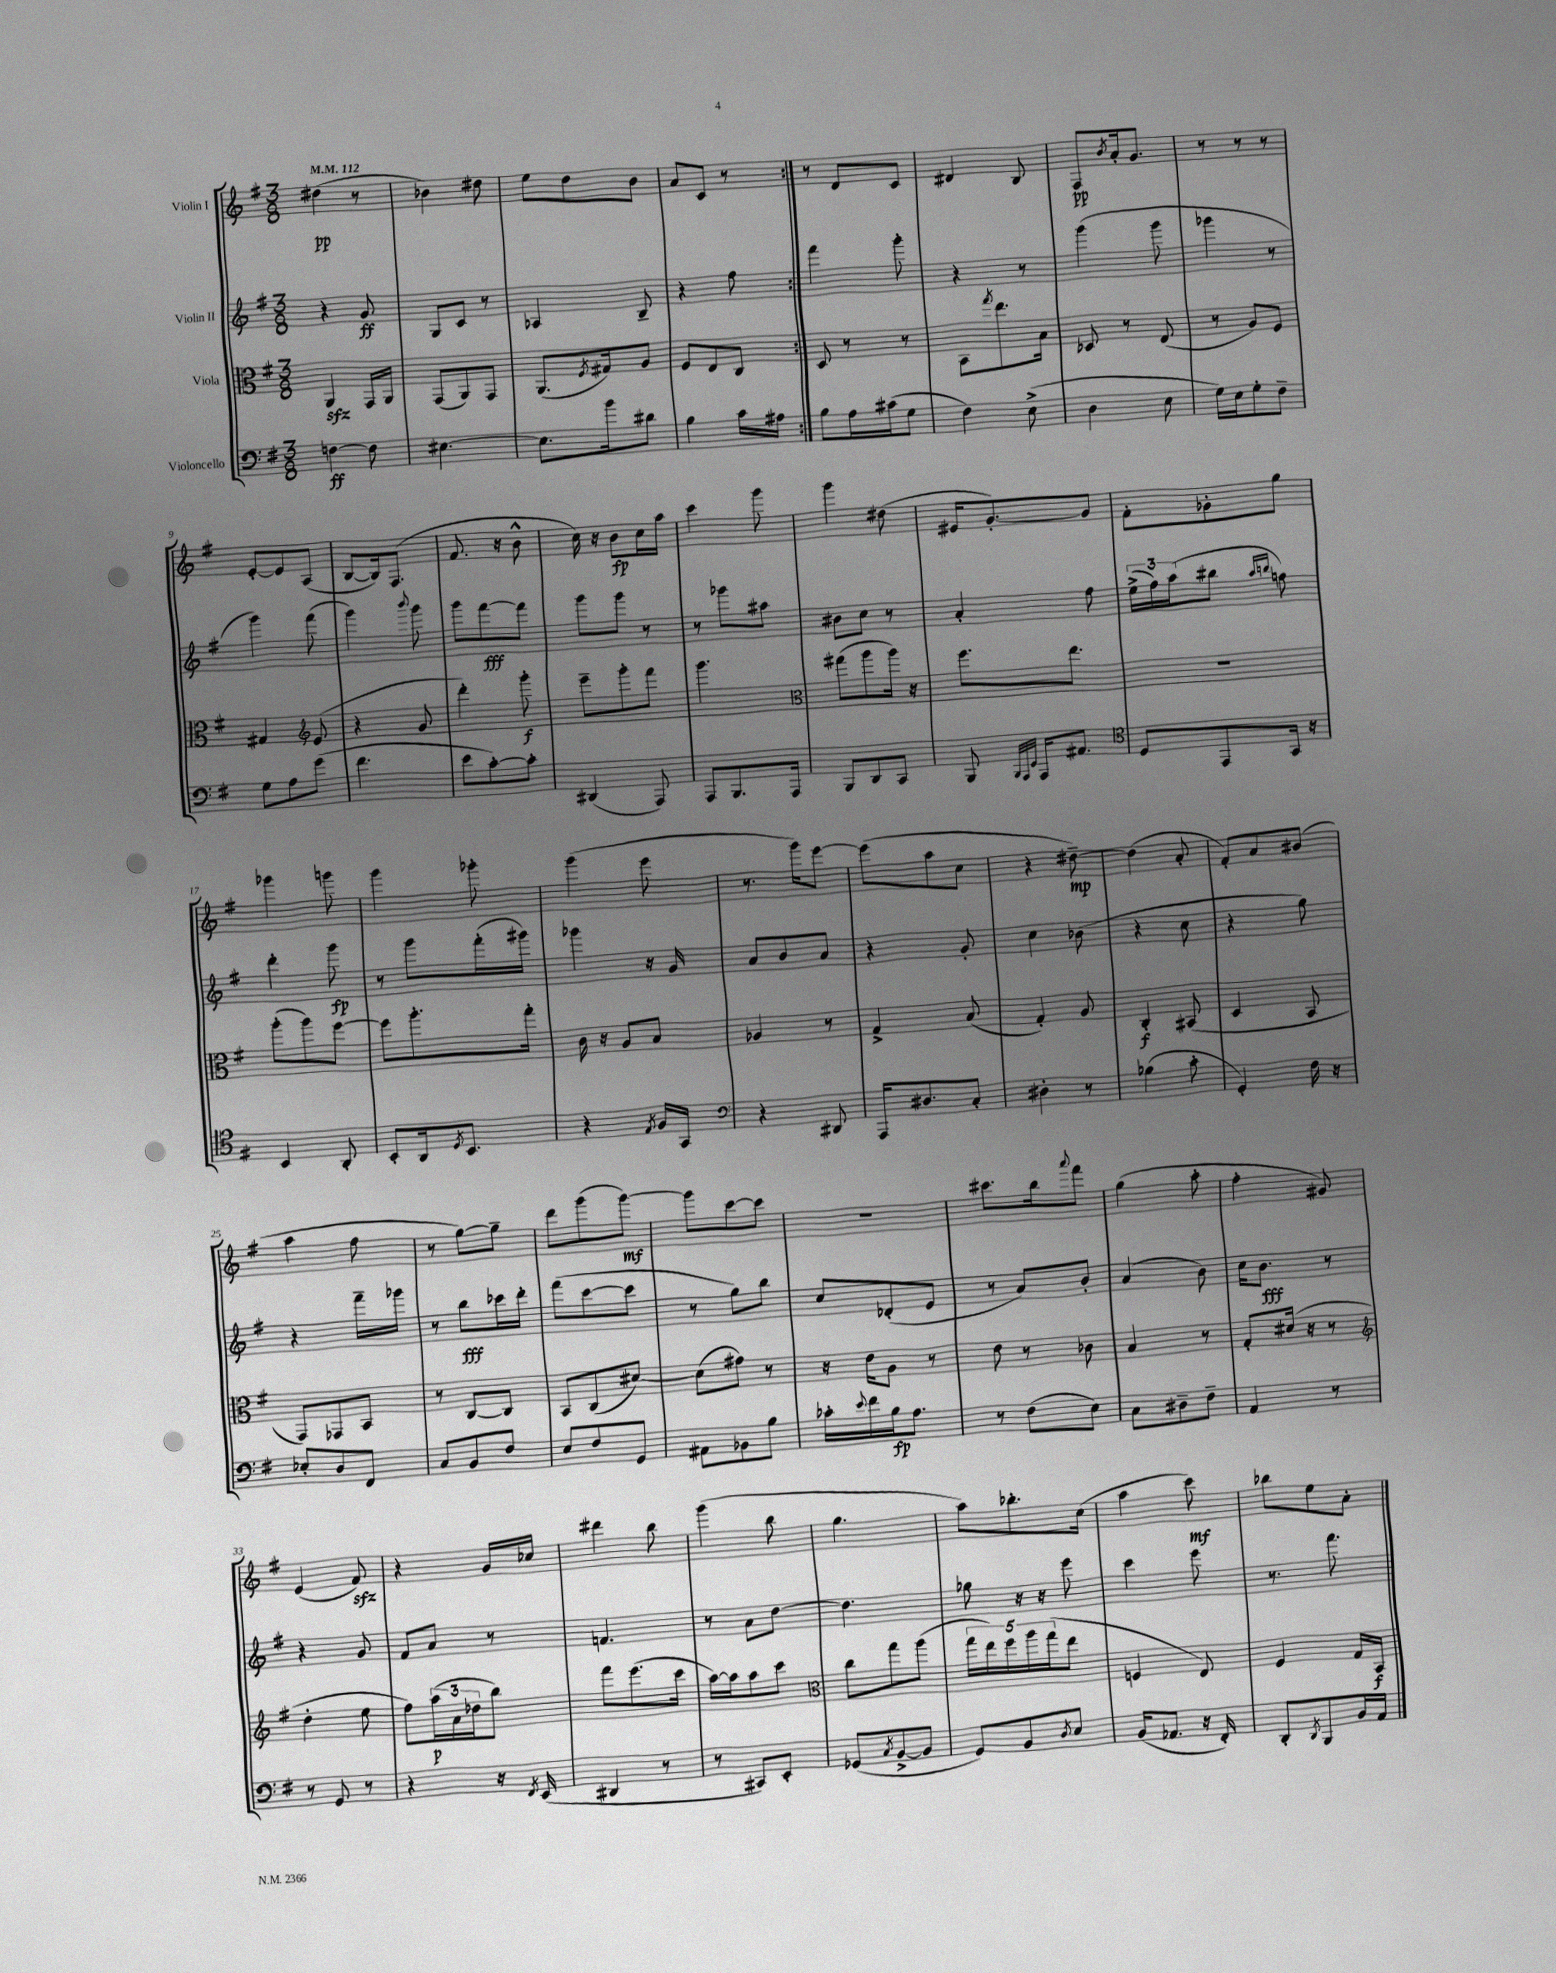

**kern	**kern	**kern	**kern
*staff4	*staff3	*staff2	*staff1
*clefF4	*clefC3	*clefG2	*clefG2
*k[f#]	*k[f#]	*k[f#]	*k[f#]
*M3/8	*M3/8	*M3/8	*M3/8
*MM112	*MM112	*MM112	*MM112
[4F\	4AA/	4r	(4dd#\
8F\]	16GG/LL	8g/	8r
.	16AA/JJ	.	.
=	=	=	=
[4.E#\	(8GG/L	8G/L	4b-\)
.	8AA/)	8c/J	.
.	8GG/J	8r	8dd#\
=	=	=	=
8.E#\]L	(8.AA/L	4A-/	8ee\L
.	.	.	8dd\
.	8qF#/	.	.
16b\k	16G#/k)	.	.
8d#\J	8A/J	8B~/	8b\J
=	=	=	=
4B\	8F#/L	4r	8a/L
.	8E/	.	8c/J
16c\LL	8C/J	8ff#\	8r
16A#\JJ	.	.	.
=:|!	=:|!	=:|!	=:|!
8B\L	8D/	4fff#\	8r
16A\L	8r	.	8d/L
(16c#\J	.	.	.
8G\J	8r	8ggg'\	8c/J
=	=	=	=
4F#\)	8BB\L	4r	4d#/
.	8qgg/	.	.
.	8.ee\	.	.
(8E^\	.	8r	8B/
.	16B\Jk	.	.
=	=	=	=
4D\	8D-/	(4ggg\	8F#/L
.	.	.	8qb/
.	8r	.	16a'/k
.	.	.	8.g/J
8E\	(8E/	8ggg\	.
=	=	=	=
16G\LL)	8r	4ggg-\	8r
16E\J	.	.	.
8G'\	8A/L)	.	8r
8F#~\J	8F#/J	8r	8r
=	=	=	=
8G\L	4G#/	4ggg\)	[8e'/L
8A\	.	.	8e/]
*	*clefG2	*	*
(8g\J	(8e/	(8fff#\	(8A/J
=	=	=	=
4.f#\	4r	4ggg\)	[8B/L
.	.	.	16B/]k)
.	.	.	(8.F#/J
.	.	8qqbbb/	.
.	8g/	8ggg\	.
=	=	=	=
8e\L	4ddd'\)	8ggg\L	8.f#/
[8c'\)	.	[8fff#\	.
.	.	.	16r
8c'\]J	8ggg'\	8fff#\]J	8b^^\
=	=	=	=
(4DD#/	8eee~\L	8ggg\L	16cc\)
.	.	.	16r
.	8ggg'\	8ggg\J	8b\L
8AAA/)	8fff#\J	8r	16cc\L
.	.	.	16aa\JJ
=	=	=	=
8AAA/L	4.ggg\	8r	4ccc\
8.BBB/	.	8ggg-\L	.
.	.	8aa#\J	8ggg\
16AAA/Jk	.	.	.
=	=	=	=
*	*clefC3	*	*
8BBB/L	(8gg#\L	8b#\L	4ggg\
8DD/	8aa\	8cc\J	.
8CC/J	16aa\Jk)	8r	(8dd#\
.	16r	.	.
=	=	=	=
8BBB/	8.ff#\L	4a'/	16e#/LK
.	.	.	[8.g'/)
32qqBBB/LLL	.	.	.
32qqAAA/	.	.	.
32qqEE/JJJ	.	.	.
16AAA/LK	.	.	.
8.AA#/J	8.ee\J	.	.
.	.	8ff#\	8g/]J
=	=	=	=
*clefC4	*	*	*
8D/L	4.r	(24ee^\LL	8f#'\L
.	.	24ff#\)	.
.	.	(24aa\J	.
8EE/	.	8bb#\J	8g-'\
.	.	16qqaa/LL	.
.	.	16qqbb/JJ	.
16GG/Jk	.	8ff\)	8gg\J
16r	.	.	.
=	=	=	=
4BB/	(8aa'\L	4ddd'\	4ggg-\
.	8aa\)	.	.
8AA'/	[8ff#\J	8ggg\	8ggg\
=	=	=	=
8BB'/L	8ff#\]L	8r	4ggg\
16AA/k	8.aa'\	8ggg\L	.
8qD/	.	.	.
8.BB/J	.	.	.
.	.	(16fff#'\L	8ggg-'\
.	16gg'\Jk	16ggg#\JJ)	.
=	=	=	=
4r	16c\	4ggg-\	(4ggg\
.	16r	.	.
.	8A/L	.	.
8qE/	.	.	.
16F#/LL	8B/J	16r	8eee\
16GG/JJ	.	16g/	.
=	=	=	=
*clefF4	*	*	*
4r	4A-/	8a/L	8.r
.	.	8b/	.
.	.	.	16ggg\LK)
8DD#/	8r	8a/J	[8eee\J
=	=	=	=
16AAA/LK	4G^/	4r	(8eee\]L
8.D#/	.	.	.
.	.	.	8aa\
8C'/J	(8B/	8g'/	8cc\J
=	=	=	=
4D#'\	4G'/)	4cc\	4r
8r	8A/	(8b-\	[8dd#~\)
=	=	=	=
(4B-\	4C'/	4r	(4dd#\]
8c'\	(8BB#/	8cc\	8a'/
=	=	=	=
4GG'/)	4D/	4r	8f#'/L)
.	.	.	8a/
16F#\	8BB/	8gg\)	(8b#/J
16r	.	.	.
=	=	=	=
8E-'/L	8GG/L)	4r	4aa\
8D/	8GG-/	.	.
8FF#/J	8BB/J	16fff#~\LL	8ff#\
.	.	16ggg-\JJ	.
=	=	=	=
8C/L	8r	8r	8r
8BB/	[8C/L	8bb\L	[8gg\L)
8F#/J	8C/]J	16ccc-\L	8gg~\]J
.	.	16ddd'\JJ	.
=	=	=	=
8E/L	8BB/L	(8fff#\L	8ddd\L
8F#/	(8C/	[8ccc\	(8ggg\
8GG/J	[8d#/J)	8ccc\]J	[8ggg\J)
=	=	=	=
8AA#\L	(8d#\]L	8r	8ggg\]L
8BB-\	8g#\J)	8gg\L)	[8ccc\
8B\J	8r	8bb\J	8ccc\]J
=	=	=	=
16c-'\LL	16r	8cc/L	4.r
8qqe/	.	.	.
16f#\	16e\LK	.	.
16B\J	8A\J	(8d-'/	.
8.A\J	.	.	.
.	8r	8e/J	.
=	=	=	=
8r	8e\	8r	8.ccc#\L
(8F#\L	8r	8a/L)	.
.	.	.	16bb\k
.	.	.	8qqaaa/
8E\J)	8c-\	8b'/J	8fff#\J
=	=	=	=
8C\L	4B/	(4a/	(4gg\
8D#~\	.	.	.
8F#~\J	8r	8b\)	8aa'\
=	=	=	=
4AA/	8G'/L	16cc\LK	4ff#'\
.	.	8.b\J	.
.	(16d#/Jk	.	.
.	16r	.	.
8r	8r	8r	8g#/)
=	=	=	=
*	*clefG2	*	*
8r	4dd'\	4r	(4e/
8GG/	.	.	.
8r	8ee\	8g/	8f#/)
=	=	=	=
4r	8ff#\L)	8f#/L	4r
.	(24aa\L	8a/J	.
.	24a\	.	.
.	24dd-\J	.	.
16r	8bb\J)	8r	16g/LL
8qFF#/	.	.	.
(16EE/	.	.	16cc-/JJ
=	=	=	=
4DD#/	8fff#\L	4.f/	4ddd#\
.	(8.eee\	.	.
8r	.	.	8bb\
.	16ccc\Jk	.	.
=	=	=	=
8r	[16aa\LL)	8r	(4ggg\
.	16aa\]J	.	.
8CC#/L)	8aa\	8a\L	.
8EE'/J	8ccc\J	[8dd\J	8bb\
=	=	=	=
*	*clefC3	*	*
(8GG-/L	8cc\L	4.dd\]	4.gg\
8qC/	.	.	.
[8BB^/	8gg\	.	.
8BB/]J	(8aa\J	.	.
=	=	=	=
8GG/L)	20gg\LL	8gg-\	8aa\L)
.	20ee\)	.	.
.	20ff#\	.	.
8BB/	.	16r	8.bb-'\
.	20aa\	.	.
.	.	16r	.
.	(20gg\J	.	.
8qD/	.	.	.
8E/J	8ee\J	8eee\	.
.	.	.	(16cc\Jk
=	=	=	=
(16BB/LK	4F/	4ccc\	4aa\
8.AA-/J	.	.	.
16r	8E/)	8eee\	8ccc\)
16FF#'/)	.	.	.
=	=	=	=
8DD'/L	4F#/	8.r	8bb-\L
8qDD/	.	.	.
8BBB/	.	.	8ee\
.	.	8.fff#\	.
16BB/L	16G/LL	.	8a'\J
16AA/JJ	16BB/JJ	.	.
==	==	==	==
*-	*-	*-	*-
